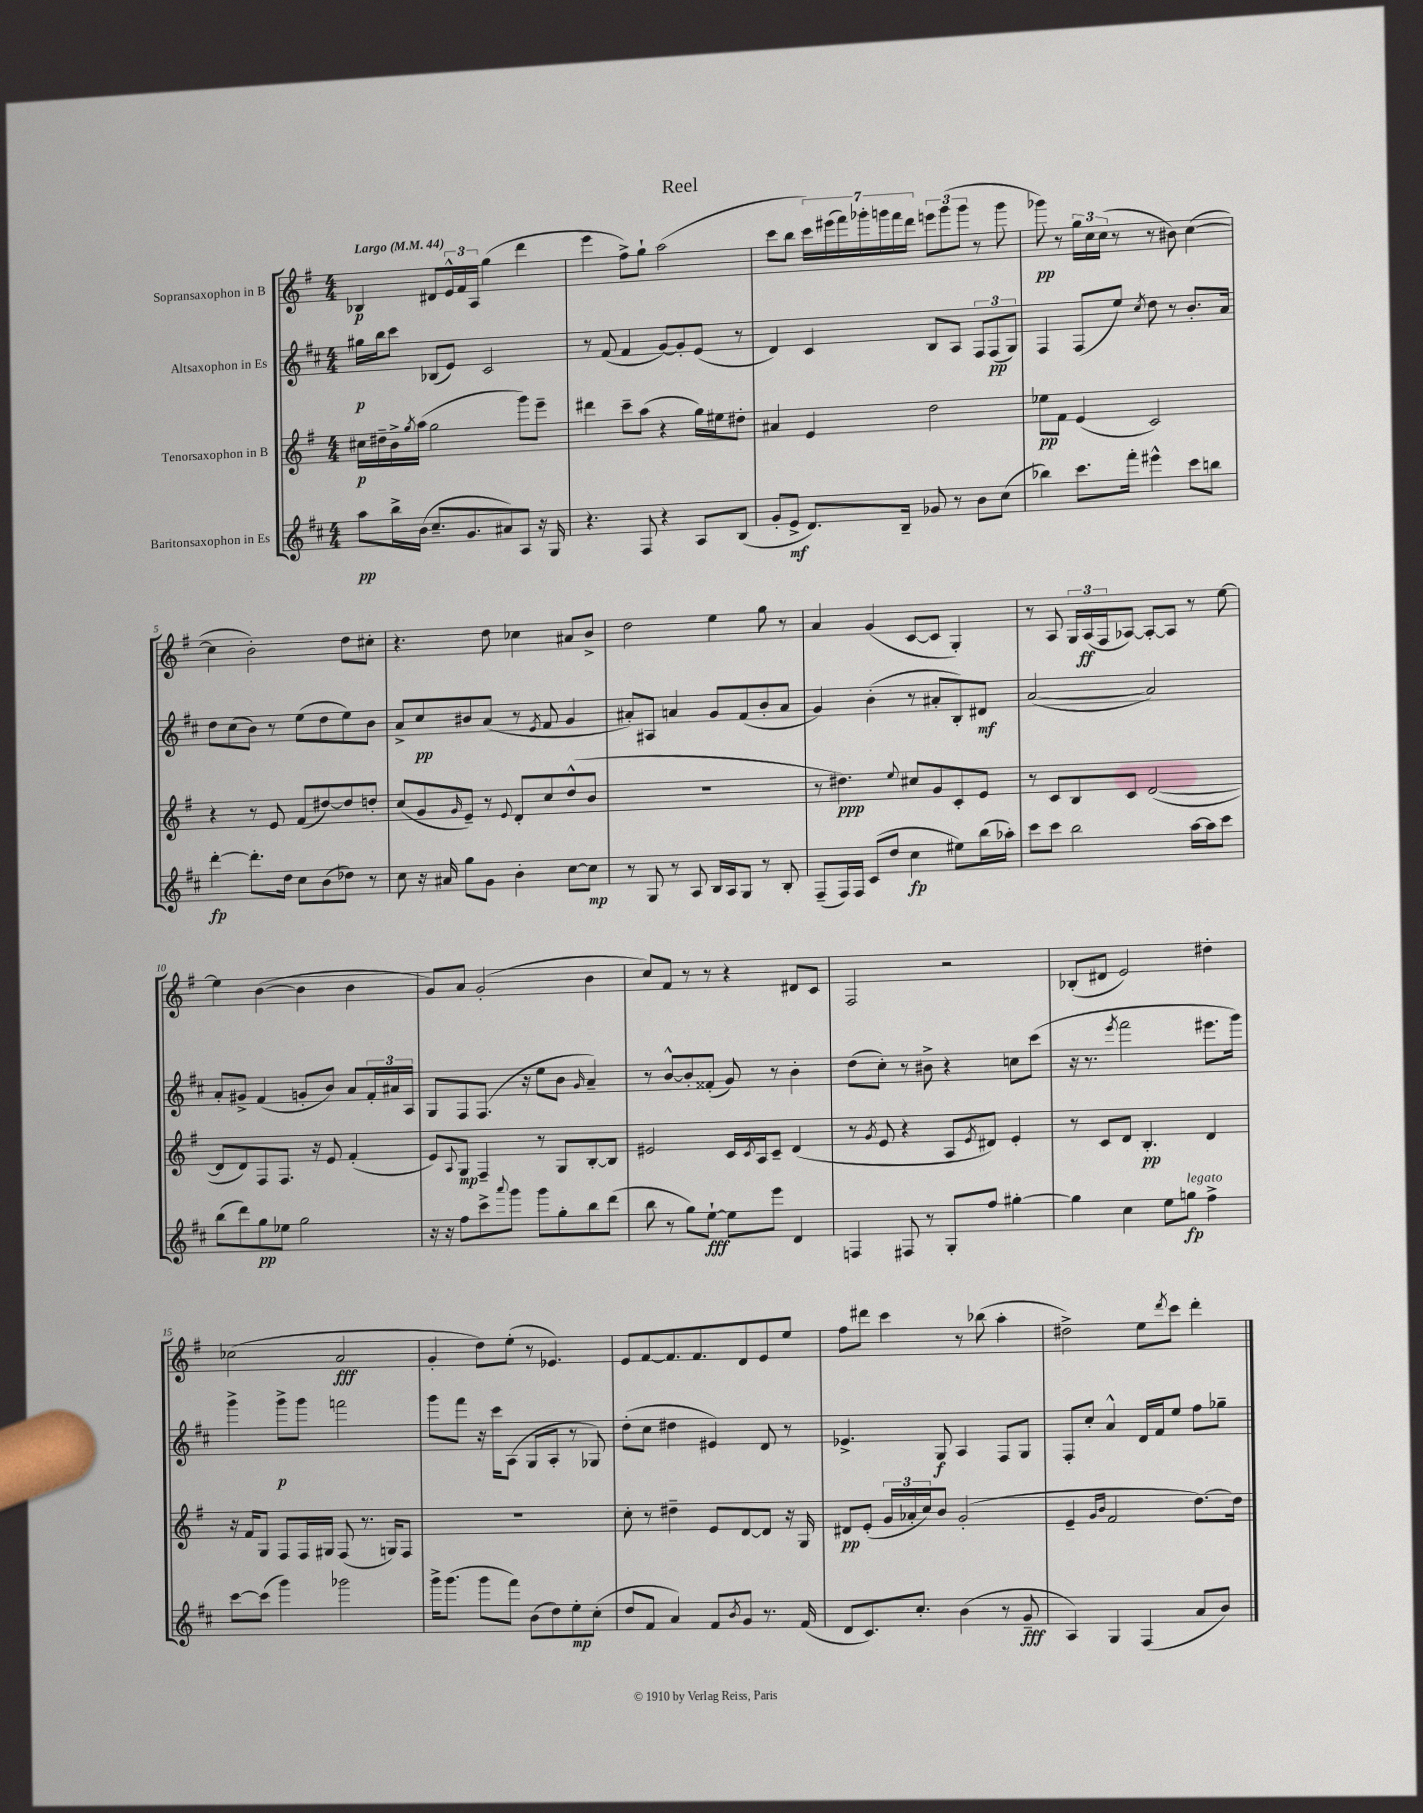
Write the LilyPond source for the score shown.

\header { title = "Reel" }
<<
\new StaffGroup <<
\new Staff = "s0" \with { instrumentName = "Sopransaxophon in B" } {
    \clef treble \key g \major \numericTimeSignature \time 4/4 \tempo "Largo" 4 = 44
    bes4\p dis'8 \tuplet 3/2 { e'16-^ fis'16 a16 } g''4( d'''4 |
    e'''4 fis''8->) g''8-! a''2( |
    c'''8 b''8 \tuplet 7/4 { c'''16) eis'''16( fis'''16) ges'''16-. g'''16 fis'''16 d'''16 } \tuplet 3/2 { e'''8 g'''8( g'''8 } r8 g'''8 |
    ges'''8\pp) r8 \tuplet 3/2 { g''16 c''16 c''16( } r8 r8 bis'8) c''4~( |
    c''4 b'2-.) d''8 cis''8-. |
    r4. d''8 ces''4 ais'8 b'8-> |
    d''2 e''4 g''8 r8 |
    a'4 g'4( c'8~ c'8 g4-.) |
    r8 a8 \tuplet 3/2 { g16 a16\ff( fis16 } aes8~) aes8~-. aes8 r8 e''8~ |
    e''4 b'4~( b'4 b'4 |
    g'8) a'8 g'2-.( b'4 |
    c''8) fis'8 r8 r8 r4 dis'8 c'8 |
    fis2 r2 |
    bes8-.( dis'8 e'2) dis''4-. |
    ces''2( a'2\fff |
    g'4-. d''8) e''8-.( r8 ees'4.) |
    e'8 fis'8~ fis'8. fis'8. d'8 e'8 e''8 |
    fis''8 dis'''8 c'''4 r8 bes''8( a''4-. |
    dis''2->) e''8 \acciaccatura { d'''8 } c'''8 d'''4-. \bar "|." |
}
\new Staff = "s1" \with { instrumentName = "Altsaxophon in Es" } {
    \clef treble \key d \major \numericTimeSignature \time 4/4
    gis''16\p b''16 cis'''8 bes8( e'8) cis'2 |
    r8 fis'8( fis'4 g'8~) g'8-. e'8( r8 |
    d'4) cis'4 b8 a8 \tuplet 3/2 { fis8 fis8\pp( g8) } |
    fis4 fis8( e''8) \acciaccatura { cis''8 } d''8 r8 b'8.-. a'16 |
    d''8 cis''8( b'8) r8 e''8( d''8 e''8) b'8 |
    a'8-> cis''8\pp bis'8 a'8( r8 \acciaccatura { e'8 } fis'8 g'4 |
    ais'8-.) ais8 a'4 g'8 fis'8( b'8-. a'8 |
    g'4) b'4-.( r8 ais'8-. b8-.) dis'8\mf |
    a'2~( a'2) |
    a'8-. gis'8-> fis'4( g'8-. b'8) a'8 \tuplet 3/2 { fis'16-. ais'16 a16 } |
    g8 fis8 fis8.( r16 e''8 b'8 \grace { g'16 } a'4--) |
    r8 b'8~-^ b'8-. fisis'8-.( g'8) r8 b'4-. |
    d''8( cis''8-.) r8 bis'8-> r4 c''8 cis'''8( |
    r16 r8. \acciaccatura { e'''8 } fis'''2 eis'''8. g'''16) |
    g'''4-> g'''8->\p g'''8 f'''2 |
    g'''8 fis'''8 r16 cis'''16 a8( g8 a8-. r8 ges8) |
    d''8-.( cis''8 dis''4 eis'4) d'8 r8 |
    ees'4.-> g8\f a4 fis8 g8 |
    fis8-. cis''8-. a'4-^ d'16 fis'16 e''8 fis''8 ges''8-- \bar "|." |
}
\new Staff = "s2" \with { instrumentName = "Tenorsaxophon in B" } {
    \clef treble \key g \major \numericTimeSignature \time 4/4
    cis''16\p dis''16-- b'16-> \acciaccatura { g''8 } a''16( g''2 g'''8) e'''8-- |
    dis'''4 c'''8-- a''8( r4 g''16) eis''16 dis''8-. |
    ais'4 e'4 d''2 |
    ees''8\pp fis'8 e'4( c'2) |
    r4 r8 e'8 fis'8( dis''8~) dis''8 d''8-. |
    c''8( g'8 \grace { g'16 } e'8--) r8 \appoggiatura { e'8 } d'8-. c''8 d''8-^( b'8 |
    R1 |
    r8 dis''4.\ppp) \appoggiatura { e''8 } cis''8 g'8 c'8-. e'8 |
    r8 c'8 b8 c'8 d'2~( |
    d'8 d'8) fis8 fis8. r16 e'8 fis'4-.( |
    e'8) \appoggiatura { a8 } g8\mp fis4-- r8 g8 b8~-. b8 |
    eis'2 c'16 \acciaccatura { c'8 } a16 c'8-- d'4( |
    r8 \acciaccatura { g'8 } e'8 r4 a8 \acciaccatura { e'8 } dis'8) e'4-. |
    r8 c'8 d'8 b4.-.\pp d'4 |
    r16 fis'16 g8 fis8 fis16 gis16 fis8( r8. g16) fis8 |
    R1 |
    c''8-. r8 dis''4-- e'8 d'8~ d'8 r16 g16 |
    dis'8\pp e'8-.( \tuplet 3/2 { g'16 aes'16-. c''16) } b'8 g'2-.( |
    e'4-- \grace { g'16 b'16 } fis'2 d''8.~) d''16 \bar "|." |
}
\new Staff = "s3" \with { instrumentName = "Baritonsaxophon in Es" } {
    \clef treble \key d \major \numericTimeSignature \time 4/4
    a''8\pp b''16-> b'16( cis''8.-- g'8. ais'8) a8 r16 g16 |
    r4. fis8 r4 a8 b8( |
    g'8-. e'8->\mf d'8.) b16-- ges'8 r8 b'8 cis''8( |
    bes''4) cis'''8. fis'''16-. eis'''4-^ cis'''8 b''8 |
    d'''4~-.\fp d'''8.-. d''16 cis''8 b'8( des''8) r8 |
    cis''8 r16 ais'16 g''8 g'8 b'4-. cis''8~ cis''8\mp |
    r8 g8 r8 a8 b16 a16 g8 r8 b8-. |
    fis8--( fis16) fis16 cis'8( d''8 cis''4\fp eis''8) b''16( aes''16-.) |
    cis'''8 cis'''8 b''2 a''16~ a''16 cis'''8 |
    b''8( d'''8) g''8\pp ees''8 g''2 |
    r16 r16 fis''8 cis'''8-> \appoggiatura { a'''8 } g'''8 g'''8 g''8-. b''8 d'''8( |
    b''8 r8 g''8) e''8~-!\fff e''8 e'''8 d'4 |
    f4 fis8 r8 g8-. fis''8 gis''4~-. |
    gis''4 cis''4 e''8 g''8\fp^\markup { \italic "legato" } fis''4-> |
    cis'''8~ cis'''8( g'''4) ges'''2 |
    g'''16-> g'''8.( g'''8 fis'''8) b'8( d''8) e''8-.\mp cis''8-.( |
    d''8 fis'8 a'4) fis'8 \acciaccatura { b'8 } g'8 r8. fis'16( |
    d'8 cis'8.) cis''8.-. b'4( r8 g'8--\fff |
    a4) g4 fis4( a'8 b'8) \bar "|." |
}
>>
>>
